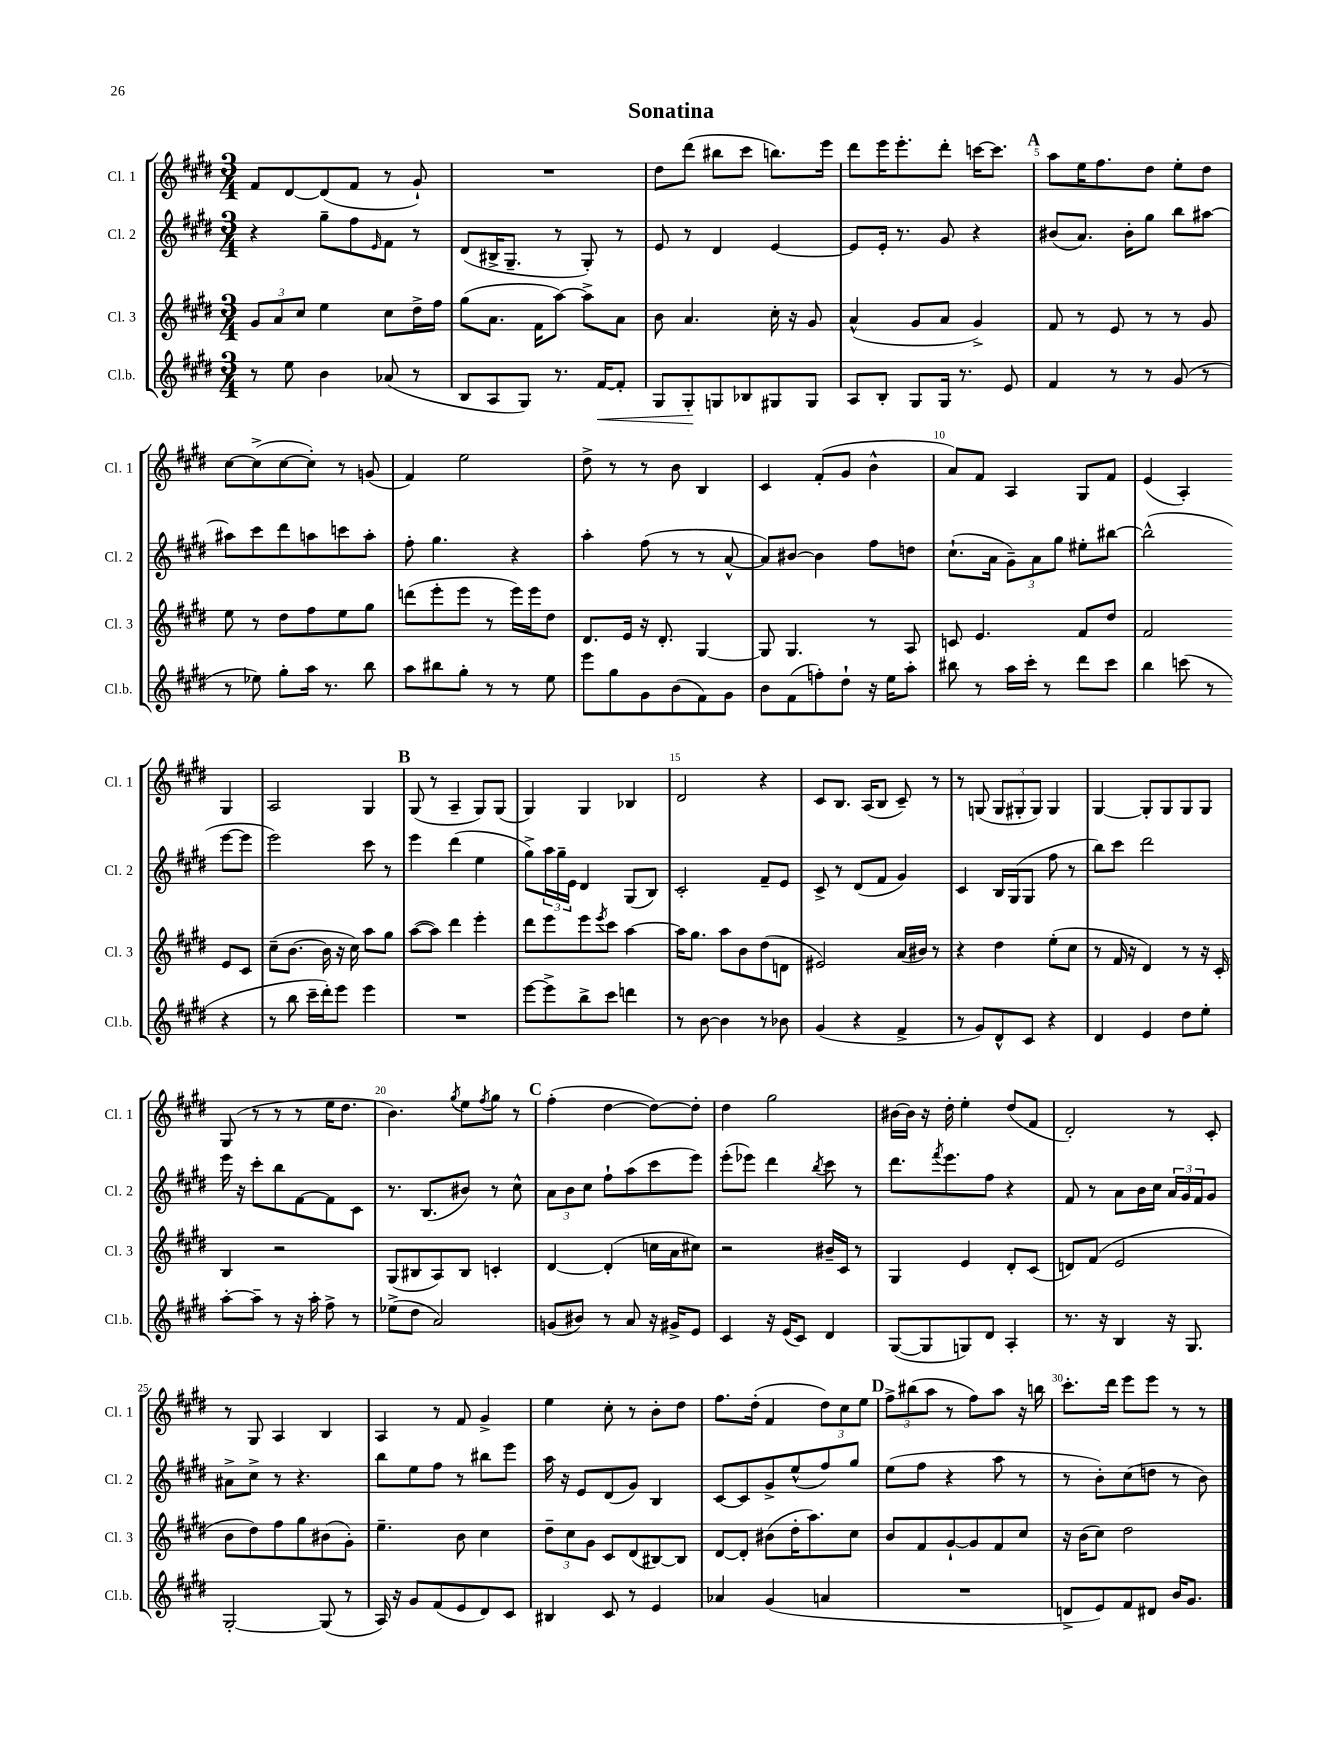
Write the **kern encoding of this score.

**kern	**kern	**kern	**kern
*staff4	*staff3	*staff2	*staff1
*clefG2	*clefG2	*clefG2	*clefG2
*k[f#c#g#d#]	*k[f#c#g#d#]	*k[f#c#g#d#]	*k[f#c#g#d#]
*M3/4	*M3/4	*M3/4	*M3/4
8r	12g#/L	4r	8f#/L
.	12a/	.	.
8ee\	.	.	[8d#/
.	12cc#/J	.	.
4b\	4ee\	8gg#~\L	(8d#/]
.	.	8ff#\	8f#/J
.	.	16qqe/	.
(8a-/	8cc#\L	8f#\J	8r
8r	16dd#^\L	8r	8g#`/)
.	16ff#\JJ	.	.
=	=	=	=
8B/L	(8gg#\L	(8d#/L	2.r
8A/	8.a\J	16B#^/K	.
.	.	8.G#~/J	.
8G#/J)	.	.	.
.	16f#\LK	.	.
8.r	[8aa\J)	8r	.
.	8aa^\]L	8G#'/)	.
[16f#/LK	.	.	.
8f#'/]J	8a\J	8r	.
=	=	=	=
8G#/L	8b\	8e/	8dd#\L
8G#'/	4.a/	8r	(8ddd#\J
8G/	.	4d#/	8bb#\L
8B-/	.	.	8ccc#\J
8G#/	16cc#'\	[4e/	8.bb\L)
.	16r	.	.
8G#/J	8g#/	.	.
.	.	.	16eee\Jk
=	=	=	=
8A/L	(4a^^/	8e/]L	8ddd#\L
8B'/J	.	16e'/Jk	16eee\K
.	.	8.r	8.eee'\
8G#/L	8g#/L	.	.
16G#/Jk	8a/J	8g#/	8ddd#'\J
8.r	.	.	.
.	4g#^/)	4r	[16ccc\LK
.	.	.	8.ccc\]J
8e/	.	.	.
=	=	=	=
4f#/	8f#/	(8b#/L	8aa\L
.	8r	8.a/J)	16ee\K
.	.	.	8.ff#\
8r	8e/	.	.
.	.	16b#'\LK	.
8r	8r	8gg#\J	8dd#\J
(8g#/	8r	8bb\L	8ee'\L
8r	8g#/	[8aa#\J	8dd#\J
=	=	=	=
8r	8ee\	8aa#\]L	[8cc#\L
8ee-\)	8r	8ccc#\	(8cc#^\]
8gg#'\L	8dd#\L	8ddd#\	[8cc#\
16aa\Jk	8ff#\	8aa\	8cc#'\]J)
8.r	.	.	.
.	8ee\	8ccc\	8r
8bb\	8gg#\J	8aa'\J	(8g/
=	=	=	=
8aa\L	(8ddd\L	8ff#'\	4f#/)
8bb#\	8eee'\	4.gg#\	.
8gg#'\J	8eee\J	.	2ee\
8r	8r	.	.
8r	16eee\LL)	4r	.
.	16eee\J	.	.
8ee\	8dd#\J	.	.
=	=	=	=
8eee\L	8.d#/L	4aa'\	8dd#^\
8gg#\	.	.	8r
.	16e/Jk	.	.
8g#\	16r	(8ff#\	8r
.	8.d#'/	.	.
(8b\	.	8r	8b\
8f#\)	[4G#/	8r	4B/
8g#\J	.	[8a^^/	.
=	=	=	=
8b\L	8G#/]	8a/]L)	4c#/
(8f#\	4.G#/	[8b#/J	.
8ff'\)	.	4b#\]	(8f#'/L
8dd#`\J	.	.	8g#/J
16r	8r	8ff#\L	4b^^\
16ee\LK	.	.	.
8aa'\J	8A/	8dd\J	.
=	=	=	=
8bb#\	8c/	(8.cc#`\L	8a/L)
8r	4.e/	.	8f#/J
.	.	16a\Jk	.
16aa\LL	.	12g#~\L)	4A/
16ccc#'\JJ	.	.	.
.	.	12a\	.
8r	.	.	.
.	.	12gg#\J	.
8ddd#\L	8f#/L	8ee#'\L	8G#/L
8ccc#\J	8dd#/J	[8bb#\J	8f#/J
=	=	=	=
4bb\	2f#/	(2bb#^^\]	(4e/
(8ccc\	.	.	4A'/)
8r	.	.	.
4r	8e/L	[8eee\L	4G#/
.	8c#/J	8eee\]J	.
=	=	=	=
8r	(8cc#~\L	2eee\)	2A/
8bb\	[8.b\J	.	.
16ccc#~\LL	.	.	.
16ddd#'\J)	16b\]	.	.
8eee\J	16r	.	.
.	16cc#\)	.	.
4eee\	8aa\L	8ccc#\	4G#/
.	8gg#\J	8r	.
=	=	=	=
2.r	([8aa\L	4eee\	(8G#/
.	8aa\]J)	.	8r
.	4ddd#\	(4ddd#\	4A~/
.	4eee'\	4ee\	8G#/L)
.	.	.	(8G#/J
=	=	=	=
[8eee\L	8ddd#\L	8gg#^\L)	4G#/)
8eee^\]	8eee\	24aa\L	.
.	.	24gg#~\	.
.	.	24e\JJ	.
8bb^\	8eee\	4d#/	4G#/
.	8qeee/	.	.
8ccc#\J	8ccc#\J	.	.
4ddd\	[4aa\	(8G#/L	4B-/
.	.	8B/J)	.
=	=	=	=
8r	16aa\]LK	2c#'/	2d#/
.	8.gg#\J	.	.
[8b\	.	.	.
4b\]	8aa\L	.	.
.	8b\	.	.
8r	(8dd#\	8f#~/L	4r
8b-\	8d\J	8e/J	.
=	=	=	=
(4g#/	2e#/)	8c#^/	8c#/L
.	.	8r	8.B/J
4r	.	(8d#/L	.
.	.	.	(16A/LK
.	.	8f#/J	8B/J
4f#^/	(16a/LL	4g#/)	8c#~/)
.	16b#/JJ)	.	.
.	8r	.	8r
=	=	=	=
8r	4r	4c#/	8r
8g#/L)	.	.	(8G/
8d#^^/	4dd#\	16B/LL	12G/L
.	.	(16G#/J	.
.	.	.	12G#'/
8c#/J	.	8G#/J	.
.	.	.	12G#/J)
4r	(8ee'\L	8ff#\	4G#/
.	8cc#\J	8r	.
=	=	=	=
4d#/	8r	8bb\L)	[4G#/
.	16f#/	8ccc#\J	.
.	16r	.	.
4e/	4d#/)	2ddd#\	8G#'/]L
.	.	.	8G#/
8dd#\L	8r	.	8G#/
8ee'\J	16r	.	8G#/J
.	16c#'/	.	.
=	=	=	=
[8aa'\L	4B/	16eee\	(8G#/
.	.	16r	.
8aa~\]J	.	8ccc#'\L	8r
8r	2r	8bb\	8r
16r	.	[8f#\	8r
16aa'\	.	.	.
8ff#^\	.	8f#\]	16ee\LK
.	.	.	8.dd#\J
8r	.	8c#\J	.
=	=	=	=
(8ee-^\L	(8G#/L	8.r	4.b\)
8dd#\J	8B#/	.	.
.	.	(8.B/L	.
2a/)	8A/)	.	.
.	.	.	8qgg#/
.	8B#/J	8b#/J)	8ee\L
.	.	.	8qff#/
.	4c'/	8r	8gg#\J
.	.	8cc#^^\	8r
=	=	=	=
(8g/L	[4d#/	12a\L	(4ff#'\
.	.	12b\	.
8b#/J)	.	.	.
.	.	12cc#\J	.
8r	(4d#'/]	8ff#`\L	[4dd#\
8a/	.	(8aa\	.
16r	16cc\LL	8ccc#\	8dd#\_L)
16g#^/LK	16a\J	.	.
8e/J	8cc#\J)	8eee\J)	8dd#'\]J
=	=	=	=
4c#/	2r	(8eee'\L	4dd#\
.	.	8eee-\J)	.
16r	.	4ddd#\	2gg#\
(16e/LK	.	.	.
8c#/J)	.	.	.
.	.	8qbb/	.
4d#/	16b#~/LL	8ccc#\	.
.	16c#/JJ	.	.
.	8r	8r	.
=	=	=	=
([8G#/L	4G#/	8.ddd#\L	[16b#\LL
.	.	.	16b#\]JJ
8G#/]	.	.	16r
.	.	8qfff#/	.
.	.	8.eee\	16dd#'\
8G/)	4e/	.	4ee'\
8d#/J	.	8ff#\J	.
4A'/	8d#'/L	4r	(8dd#/L
.	(8c#/J	.	8f#/J
=	=	=	=
8.r	8d/L)	8f#/	2d#'/)
.	(8f#/J	8r	.
16r	.	.	.
4B/	2e/	8a\L	.
.	.	16b\L	.
.	.	16cc#\JJ	.
16r	.	24a/LL	8r
.	.	24g#/	.
8.G#/	.	.	.
.	.	24f#/J	.
.	.	8g#/J	8c#'/
=	=	=	=
[2G#'/	8b\L	8a#^\L	8r
.	8dd#\)	8cc#^\J	8G#/
.	8ff#\	8r	4A/
.	8gg#\	4.r	.
(8G#/]	(8b#\	.	4B/
8r	8g#'\J)	.	.
=	=	=	=
16A/)	4.ee~\	8bb\L	4A/
16r	.	.	.
8g#/L	.	8ee\	.
(8f#/	.	8ff#\J	8r
8e/	8b\	8r	8f#/
8d#/)	4cc#\	8bb#\L	4g#^/
8c#/J	.	8eee\J	.
=	=	=	=
4B#/	12dd#~\L	16aa\	4ee\
.	.	16r	.
.	12cc#\	.	.
.	.	8e/L	.
.	12g#\J	.	.
8c#/	8c#/L	(8d#/	8cc#'\
8r	(8d#/	8g#/J)	8r
4e/	[8B#/)	4B/	8b'\L
.	8B#/]J	.	8dd#\J
=	=	=	=
4a-/	[8d#/L	[8c#/L	8.ff#\L
.	8d#'/]J	8c#/]	.
.	.	.	(16dd#'\Jk
(4g#/	(8b#\L	8g#^/	4f#/
.	16dd#'\K	(8ee^^/	.
.	8.aa\)	.	.
4a/	.	8ff#/)	12dd#\L)
.	.	.	12cc#\
.	8cc#\J	8gg#/J	.
.	.	.	12ee\J
=	=	=	=
2.r	8b/L	(8ee\L	12ff#^\L
.	.	.	(12bb#\
.	8f#/	8ff#\J	.
.	.	.	12aa\J
.	[8g#`/	4r	8r
.	8g#/]	.	8ff#\L)
.	8f#/	8aa\	8aa\J
.	8cc#/J	8r	16r
.	.	.	16bb\
=	=	=	=
8d^/L	16r	8r	8.ccc#'\L
.	(16b\LK	.	.
8e/)	8cc#\J)	8b'\L)	.
.	.	.	16ddd#\Jk
8f#/	2dd#\	(8cc#\	8eee\L
8d#/J	.	8dd\J	8eee\J
16b/LK	.	8r	8r
8.g#/J	.	.	.
.	.	8b\)	8r
==	==	==	==
*-	*-	*-	*-
